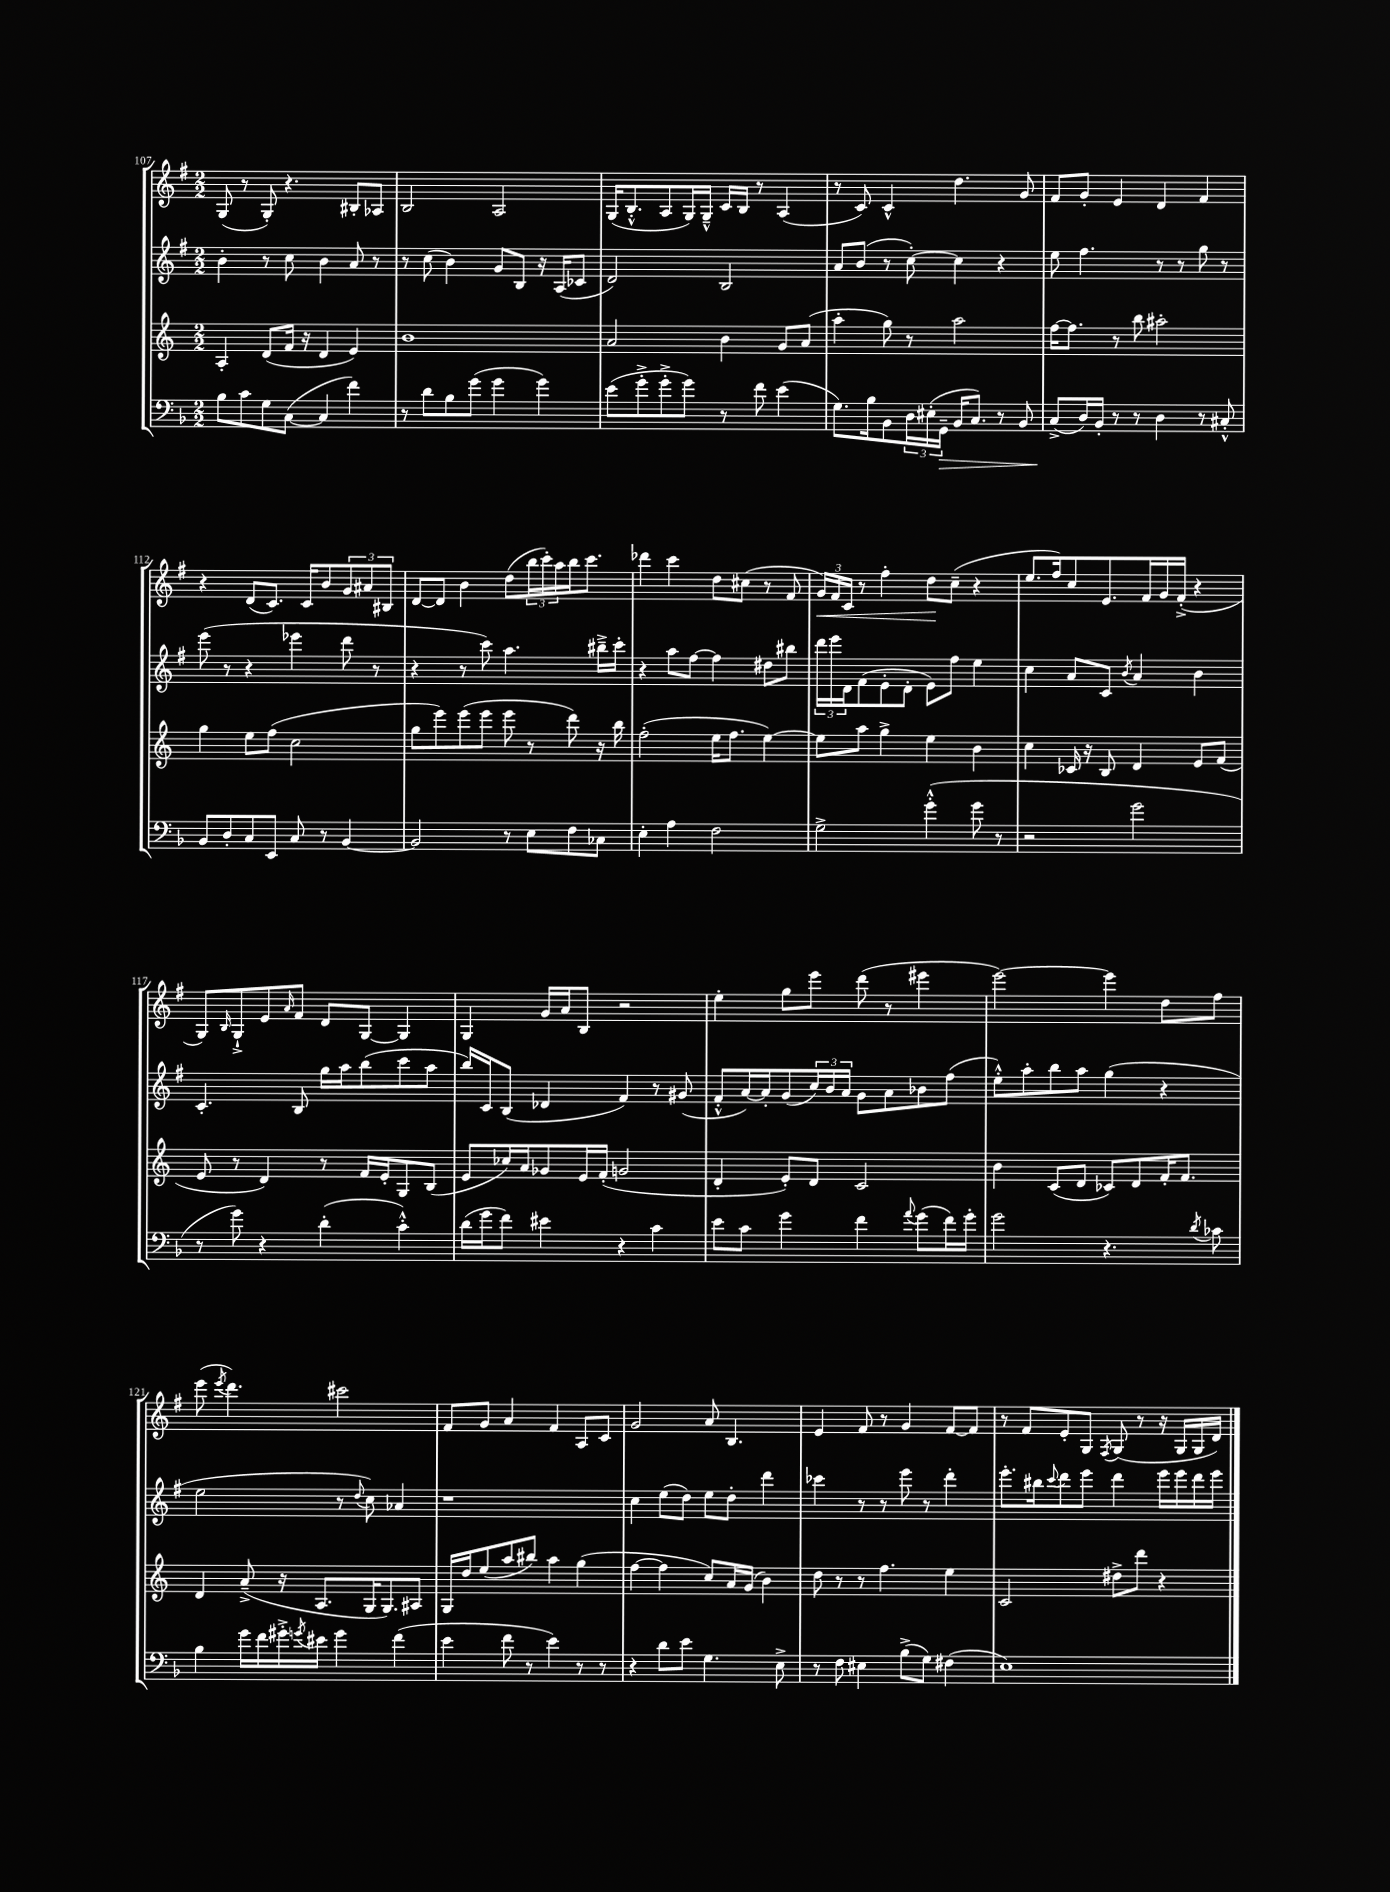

**kern	**kern	**kern	**kern
*staff4	*staff3	*staff2	*staff1
*clefF4	*clefG2	*clefG2	*clefG2
*k[b-]	*k[]	*k[f#]	*k[f#]
*M2/2	*M2/2	*M2/2	*M2/2
8B-	4A'	4b'	(8G
8c	.	.	8r
8G	(8d	8r	8G')
([8C	16f	8cc	4.r
.	16r	.	.
4C]	4d	4b	.
4f)	4e)	8a	8B#'
.	.	8r	8A-
=	=	=	=
8r	1b	8r	2B
8d	.	(8cc	.
8B-	.	4b)	.
(8g	.	.	.
4g	.	8g	2A
.	.	8B	.
4g)	.	16r	.
.	.	(16A	.
.	.	8c-	.
=	=	=	=
(8e	2a	2d)	(16G
.	.	.	8.B'^^
8g'^	.	.	.
8g'^	.	.	8A
8g)	.	.	16G)
.	.	.	16G~^^
8r	4b	2B	16c
.	.	.	16B
8f	.	.	8r
(4e	8g	.	(4A
.	(8a	.	.
=	=	=	=
8.G)	4aa'	8a	8r
.	.	(8b	8c)
16B-	.	.	.
8BB-	8gg)	8r	4c^^
24D	8r	[8cc')	.
(24E#'	.	.	.
24GG~	.	.	.
16BB-	2aa	4cc]	4.dd
8.C)	.	.	.
8r	.	4r	.
8BB-	.	.	8g
=	=	=	=
(8C^	[16ff	8ee	8f#
.	8.ff]	.	.
16D)	.	4.ff#	8g'
16BB-'	.	.	.
8r	8r	.	4e
8r	8bb	.	.
4D	2aa#'	8r	4d
.	.	8r	.
8r	.	8gg	4f#
8C#'^^	.	8r	.
=	=	=	=
8BB-	4gg	(8eee	4r
8D'	.	8r	.
8C	8ee	4r	(8d
8EE	(8ff	.	8.c)
8C	2cc	4eee-	.
.	.	.	16c
8r	.	.	8b
[4BB-	.	8ddd	12g
.	.	.	12a#
.	.	8r	.
.	.	.	12B#
=	=	=	=
2BB-]	8gg	4r	[8d
.	8eee)	.	8d]
.	(8eee	8r	4b
.	8eee	8ccc)	.
8r	8eee	4.aa	(8dd
8E	8r	.	24bb
.	.	.	24ccc')
.	.	.	24aa
8F	8ddd)	.	16bb
.	.	.	8.ccc
8C-	16r	16bb#~^	.
.	16bb	16ccc'	.
=	=	=	=
4E'	(2ff'	4r	4ddd-
4A	.	8aa	4ccc
.	.	[8ff#	.
2F	16ee	4ff#]	8dd
.	8.ff	.	.
.	.	.	(8cc#
.	[4ee)	8dd#	8r
.	.	8bb#	8f#
=	=	=	=
2G^	8ee]	24ddd	24g)
.	.	24eee	24f#
.	.	24d	24c
.	8aa	(8f#	8r
.	4gg^	8e'	4ff#'
.	.	8d'	.
(4g'^^	4ee	8e)	8dd
.	.	8ff#	(8cc~
8g	4b	4ee	4r
8r	.	.	.
=	=	=	=
2r	4cc	4cc	8.ee
.	.	.	16ff#)
.	16c-	8a	8cc
.	16r	.	.
.	8B	8c	8.e
.	.	8qb	.
2g	4d	4a	.
.	.	.	16f#
.	.	.	16g
.	.	.	(16f#'^
.	8e	4b	4r
.	(8f	.	.
=	=	=	=
8r	8e	4.c'	8G)
.	.	.	16qqB
8g)	8r	.	8G`^
4r	4d)	.	8e
.	.	.	16qqa
.	.	8B	8f#
(4d'	8r	16gg	8d
.	.	16aa	.
.	16f	(8bb	[8G
.	16e'	.	.
4c'^^)	8G	8ccc	4G]
.	(8B	8aa	.
=	=	=	=
(16d	8e	16bb)	4G
16g	.	16c	.
8f)	16cc-)	(8B	.
.	16a	.	.
4e#	8g-	4d-	16g
.	.	.	16a
.	16e	.	8B
.	(16f'	.	.
4r	2g	4f#)	2r
4c	.	8r	.
.	.	(8g#	.
=	=	=	=
8e	4d'	8f#'^^	4ee'
8c	.	[16a)	.
.	.	16a']	.
4g	8e')	(8g	8gg
.	8d	24cc)	8eee
.	.	24b	.
.	.	24a	.
4f	2c	8g	(8ddd
.	.	8a	8r
8qqa	.	.	.
(8g	.	8b-	4eee#
16f)	.	(8ff#	.
16g'	.	.	.
=	=	=	=
2g	4b	8ee'^^)	[2eee)
.	.	8aa'	.
.	(8c	8bb	.
.	8d	8aa	.
4.r	8c-)	(4gg	4eee]
.	8d	.	.
.	16f'	4r	8dd
.	8.f	.	.
8qd	.	.	.
8c-	.	.	8ff#
=	=	=	=
4B-	4d	2ee	(8eee
.	.	.	8qeee
.	.	.	4.ddd)
16g	(8a~^	.	.
16f	.	.	.
16g#'^	16r	.	.
8qg	.	.	.
16e#	8.A	.	.
4g	.	8r	2ccc#
.	.	8qqdd	.
.	16G	8cc)	.
.	8.G)	.	.
(4f	.	4a-	.
.	8A#	.	.
=	=	=	=
4e	16G	1r	8f#
.	16dd	.	.
.	(8ee	.	8g
8f	8aa	.	4a
8r	8bb#)	.	.
4e)	4aa	.	4f#
8r	(4gg	.	8A
8r	.	.	8c
=	=	=	=
4r	[4ff	4cc	2g
8d	4ff]	(8ee	.
8e	.	8dd)	.
4.G	8cc)	8ee	8a
.	16a	8dd'	4.B
.	(16g	.	.
.	4b)	4ddd	.
8E^	.	.	.
=	=	=	=
8r	8dd	4ccc-	4e
8F	8r	.	.
4E#	8r	8r	8f#
.	4.ff	8r	8r
(8B-^	.	8eee	4g
8G)	.	8r	.
(4F#	4ee	4ddd'	[8f#
.	.	.	8f#]
=	=	=	=
1E)	2c	8.eee'	8r
.	.	.	8f#
.	.	16bb#	.
.	.	8qqccc	.
.	.	8ddd	8e'
.	.	8eee	8G
.	.	.	8qF#
.	8dd#^	4ddd	(8G
.	8ddd	.	8r
.	4r	16eee	16r
.	.	16eee	16G
.	.	16ddd	16G
.	.	16eee	16d)
==	==	==	==
*-	*-	*-	*-
